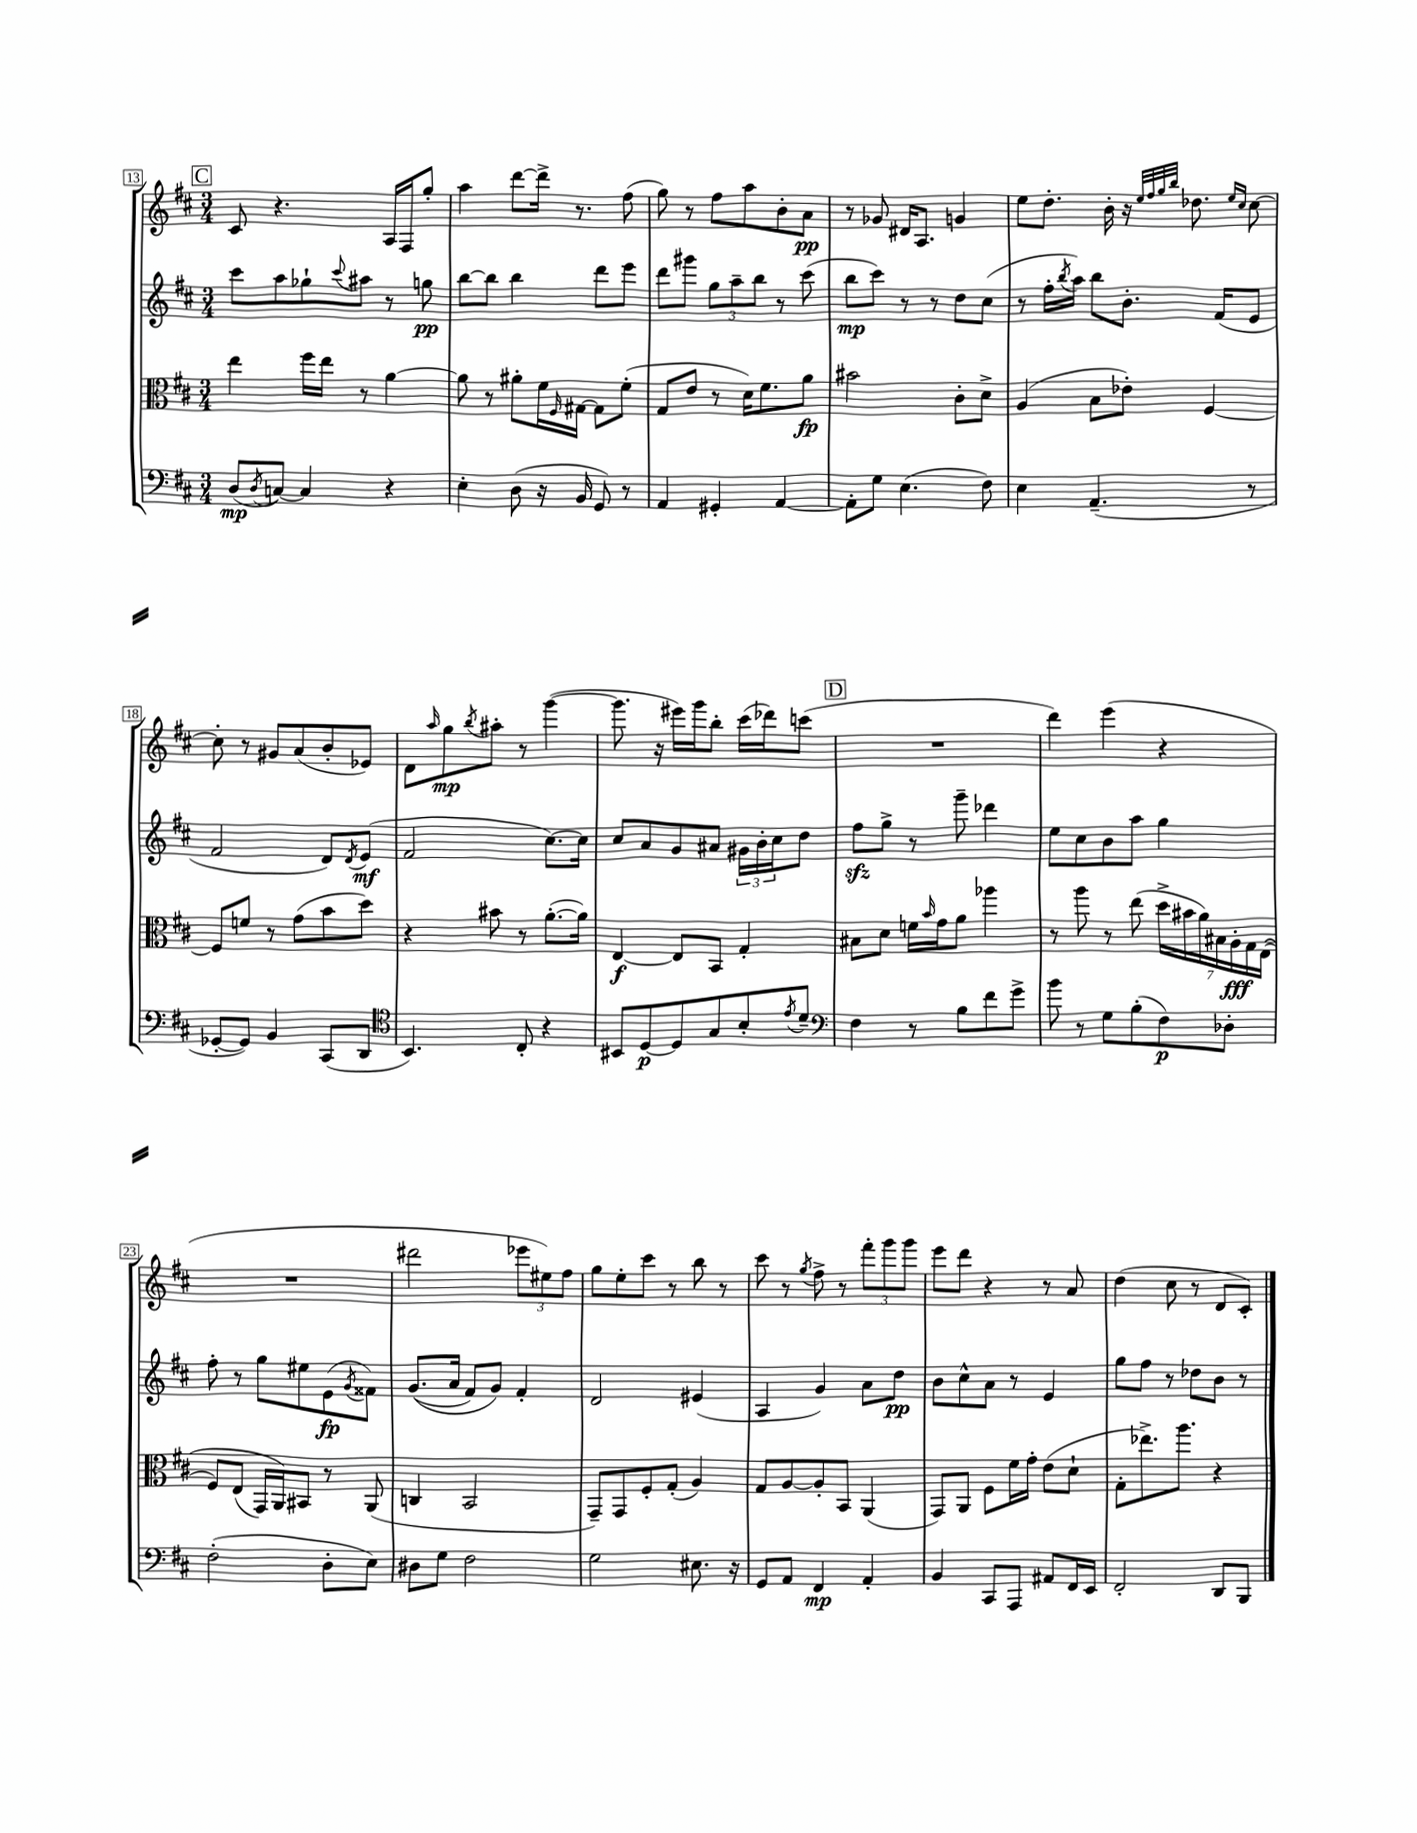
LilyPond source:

<<
\new StaffGroup <<
\new Staff = "s0" {
    \clef treble \key d \major \numericTimeSignature \time 3/4
    \mark \markup { \box "C" } cis'8 r4. a16 fis16 g''8-. |
    a''4 d'''8~ d'''16-> r8. fis''8( |
    g''8) r8 fis''8 a''8 b'8-. a'8\pp |
    r8 ges'8 dis'16 a8. g'4 |
    e''8 d''8.-. b'16-. r16 \grace { e''32 fis''32 g''32 b''32 } des''8. \grace { e''16 cis''16 } cis''8~ |
    cis''8-. r8 gis'8 a'8( b'8-. ees'8) |
    d'8 \grace { a''16 } g''8\mp \acciaccatura { b''8 } ais''8-. r8 g'''4~( |
    g'''8. r16 eis'''16) g'''16 b''8-. cis'''16( des'''16) c'''8( |
    \mark \markup { \box "D" } R2. |
    d'''4) e'''4( r4 |
    R2. |
    dis'''2 \tuplet 3/2 { ees'''8 eis''8) fis''8 } |
    g''8 e''8-. cis'''8 r8 b''8 r8 |
    cis'''8 r8 \acciaccatura { g''8 } fis''8-> r8 \tuplet 3/2 { fis'''8-. g'''8 g'''8 } |
    e'''8 d'''8 r4 r8 a'8 |
    d''4( cis''8 r8 d'8 cis'8-.) \bar "|." |
}
\new Staff = "s1" {
    \clef treble \key d \major \numericTimeSignature \time 3/4
    \mark \markup { \box "C" } cis'''8 a''8 ges''8-! \appoggiatura { cis'''8 } ais''8 r8 g''8\pp |
    b''8~ b''8 b''4 d'''8 e'''8 |
    d'''8 gis'''8 \tuplet 3/2 { g''8 a''8-- b''8 } r8 cis'''8( |
    b''8\mp cis'''8) r8 r8 d''8 cis''8( |
    r8 fis''16-. \acciaccatura { b''8 } a''16) b''8 b'8.-. fis'16( e'8 |
    fis'2 d'8) \acciaccatura { d'8 } e'8\mf( |
    fis'2 cis''8.~) cis''16 |
    cis''8 a'8 g'8 ais'8 \tuplet 3/2 { gis'16 b'16-. cis''16 } d''8 |
    \mark \markup { \box "D" } fis''8\sfz g''8-> r8 g'''8-- des'''4 |
    e''8 cis''8 b'8 a''8 g''4 |
    fis''8-. r8 g''8 eis''8 e'8\fp( \acciaccatura { g'8 } fisis'8) |
    g'8.(\( a'16 fis'8) g'8\) fis'4-. |
    d'2 eis'4( |
    a4 g'4) a'8 d''8\pp |
    b'8 cis''8-^ a'8 r8 e'4 |
    g''8 fis''8 r8 des''8 b'8 r8 \bar "|." |
}
\new Staff = "s2" {
    \clef alto \key d \major \numericTimeSignature \time 3/4
    \mark \markup { \box "C" } e''4 fis''16 e''16 r8 a'4~ |
    a'8 r8 ais'8-. fis'16 \grace { fis16 } gis16~ gis8 fis'8-.( |
    g8 e'8 r8 d'16) fis'8. a'8\fp |
    bis'2 cis'8-. d'8-> |
    a4( b8 ees'8-.) fis4~ |
    fis8 f'8 r8 g'8( b'8 d''8) |
    r4 bis'8 r8 a'8.~-.( a'16) |
    e4~\f e8 b,8 g4-. |
    \mark \markup { \box "D" } bis8 d'8 f'16 \grace { b'16 } g'16 a'8 aes''4 |
    r8 a''8 r8 e''8( \tuplet 7/4 { d''16-> bis'16 a'16) bis16 a16-.\fff g16 e16(\( } |
    fis8) e8( g,16) a,16\) bis,8 r8 a,8( |
    c4 b,2 |
    g,8--) g,8 fis8-. g8-.( a4) |
    g8 a8~ a8-. b,8 a,4( |
    g,8) a,8 fis8 fis'16 g'16-. e'8( d'8-! |
    g8-. ees''8.->) a''8. r4 \bar "|." |
}
\new Staff = "s3" {
    \clef bass \key d \major \numericTimeSignature \time 3/4
    \mark \markup { \box "C" } d8\mp( \acciaccatura { d8 } c8~) c4 r4 |
    e4-. d8( r16 b,16 g,8) r8 |
    a,4 gis,4-. a,4~ |
    a,8-. g8 e4.( fis8) |
    e4 a,4.--( r8 |
    ges,8~-. ges,8) b,4 cis,8( d,8 |
    \clef tenor b,4.) cis8-. r4 |
    bis,8 d8~\p d8 g8 b8-. \acciaccatura { e'8 } d'8-- |
    \mark \markup { \box "D" } \clef bass fis4 r8 b8 fis'8 g'8-> |
    b'8 r8 g8 b8-.( fis8\p) des8-. |
    fis2-.( d8-. e8) |
    dis8 g8 fis2 |
    g2 eis8. r16 |
    g,8 a,8 fis,4\mp a,4-. |
    b,4 cis,8 a,,8 ais,8 fis,16 e,16 |
    fis,2-. d,8 b,,8 \bar "|." |
}
>>
>>
\layout { \context { \Score currentBarNumber = #13 \override BarNumber.stencil = #(make-stencil-boxer 0.1 0.3 ly:text-interface::print) } }
